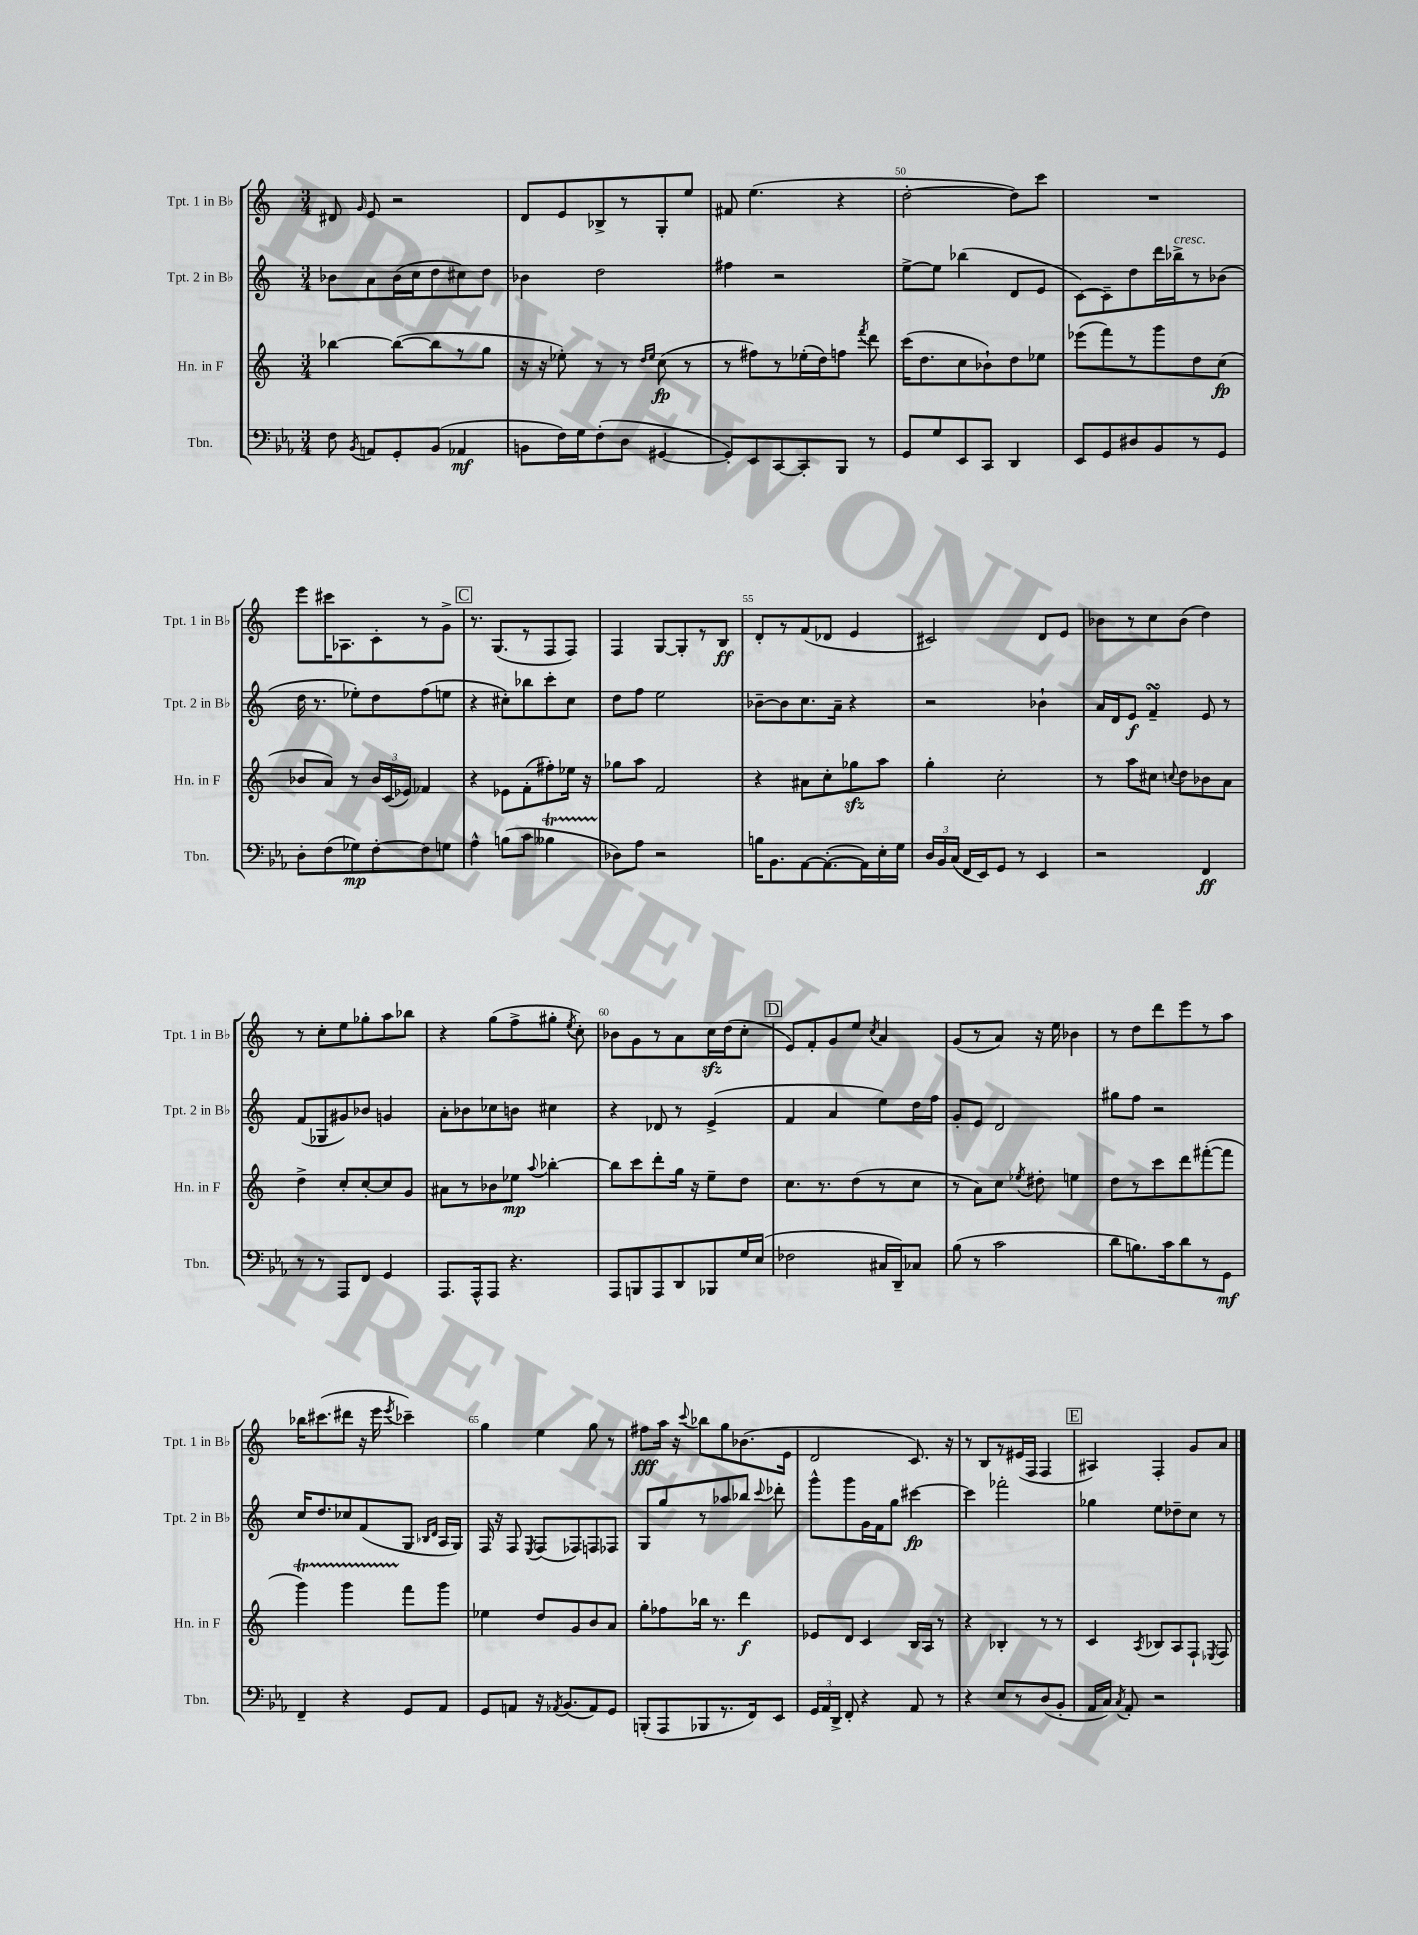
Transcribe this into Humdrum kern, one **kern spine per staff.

**kern	**dynam	**kern	**dynam	**kern	**dynam	**kern	**dynam
*part4	*part4	*part3	*part3	*part2	*part2	*part1	*part1
*staff4	*staff4	*staff3	*staff3	*staff2	*staff2	*staff1	*staff1
*I"Tbn.	*	*I"Hn. in F	*	*I"Tpt. 2 in B♭	*	*I"Tpt. 1 in B♭	*
*I'Tbn.	*	*I'Hn. in F	*	*I'Tpt. 2 in B♭	*	*I'Tpt. 1 in B♭	*
*clefF4	*	*clefG2	*	*clefG2	*	*clefG2	*
*k[b-e-a-]	*	*k[]	*	*k[]	*	*k[]	*
*M3/4	*	*M3/4	*	*M3/4	*	*M3/4	*
=47	=47	=47	=47	=47	=47	=47	=47
8F\	.	[4bb-X\	.	8b-X\L	.	8d#X/	.
8qBB-/	.	.	.	.	.	16qqg/	.
8AAn/L	.	.	.	8a\	.	8e/	.
8GG'/	.	(8bb-\L_	.	(16b-\L	.	2r	.
.	.	.	.	16cc\J	.	.	.
(8BB-/J	.	8bb-\]	.	8dd\	.	.	.
4AA-X/	mf	8r	.	8cc#X\)	.	.	.
.	.	8gg\J	.	8dd\J	.	.	.
=48	=48	=48	=48	=48	=48	=48	=48
8BBn\L	.	16r	.	4b-X\	.	8d/L	.
.	.	16r	.	.	.	.	.
16F\L)	.	8ee-X'\)	.	.	.	8e/	.
16G\J	.	.	.	.	.	.	.
(8F'\	.	8r	.	2dd\	.	8B-X^/	.
8D\J	.	8r	.	.	.	8r	.
.	.	16qqdd/LL	.	.	.	.	.
.	.	16qqee-/JJ	.	.	.	.	.
[4GG#X/	.	(8cc\	fp	.	.	8G'/	.
.	.	8r	.	.	.	8ee/J	.
=49	=49	=49	=49	=49	=49	=49	=49
8GG#'/L])	.	8r	.	4ff#X\	.	8f#X/	.
8EE-/	.	8ff#X\L)	.	.	.	(4.ee\	.
[8CC/	.	8r	.	2r	.	.	.
8CC'/]	.	(16ee-X'\L	.	.	.	.	.
.	.	16dd\J)	.	.	.	.	.
8BBB-/J	.	8ffn\J	.	.	.	4r	.
.	.	8qfff/	.	.	.	.	.
8r	.	8ddd\	.	.	.	.	.
=50	=50	=50	=50	=50	=50	=50	=50
8GG/L	.	(16ccc\KL	.	[8ee^\L	.	[2dd'\	.
.	.	8.dd\	.	.	.	.	.
8G/	.	.	.	8ee\J]	.	.	.
8EE-/	.	8cc\	.	(4bb-X\	.	.	.
8CC/J	.	8b-X`\)	.	.	.	.	.
4DD/	.	8dd\	.	8d/L	.	8dd\L])	.
.	.	8ee-X\J	.	8e/J	.	8ccc\J	.
=51	=51	=51	=51	=51	=51	=51	=51
8EE-/L	.	(8eee-X\L	.	[8c\L)	.	2.r	.
8GG/	.	8fff\)	.	8c~\]	.	.	.
8D#X/	.	8r	.	8dd\	.	.	.
8BB-/	.	8ggg\	.	16ddd\L	.	.	.
!	!	!	!	!LO:TX:a:i:t=cresc.	!	!	!
.	.	.	.	16bb-X^\J	.	.	.
8r	.	8dd\	.	8r	.	.	.
8GG/J	.	(8cc\J	fp	(8b-X\J	.	.	.
!!LO:LB:g=z
=52	=52	=52	=52	=52	=52	=52	=52
8D'\L	.	8b-X/L	.	16dd\	.	8eee\L	.
.	.	.	.	8.r	.	.	.
(8F\	.	8a/J)	.	.	.	16ccc#X\K	.
.	.	.	.	.	.	8.A-X\	.
8G-X\)	mp	8r	.	8ee-X'\L)	.	.	.
[8F'\	.	24b-/LL	.	8dd\	.	8c'\	.
.	.	(24c/	.	.	.	.	.
.	.	24e-X/JJ)	.	.	.	.	.
8F\]	.	4f-X/	.	(8ff\	.	8r	.
8Gn\J	.	.	.	8een\J	.	8g^\J	.
!!LO:REH:place=s1:t=C
=53	=53	=53	=53	=53	=53	=53	=53
4A-^^\	.	4r	.	4r	.	8.r	.
.	.	.	.	.	.	(8.G/L	.
(8Bn\L	.	8e-X\L	.	8cc#X'\L)	.	.	.
8c\J	.	(8f'\	.	8bb-X\	.	8r	.
4B--XT\	.	8ff#X'\)	.	8ccc'\	.	8F/	.
.	.	16ee-X\Jk	.	8cc#\J	.	8F/J)	.
.	.	16r	.	.	.	.	.
=54	=54	=54	=54	=54	=54	=54	=54
8D-X\L)	.	8gg-X\L	.	8dd\L	.	4F/	.
8A-\J	.	8aa\J	.	8ff\J	.	.	.
2r	.	2f/	.	2ee\	.	[8G/L	.
.	.	.	.	.	.	8G'/]	.
.	.	.	.	.	.	8r	.
.	.	.	.	.	.	8B/J	ff
=55	=55	=55	=55	=55	=55	=55	=55
16Bn\KL	.	4r	.	[8b-X~\L	.	8d'/L	.
8.BB-\	.	.	.	.	.	.	.
.	.	.	.	8b-\]	.	8r	.
[8AA-\	.	8a#X\L	.	8.cc\	.	(8f/	.
(8.AA-'\_	.	8cc'\	.	.	.	8d-X/J	.
.	.	.	.	16a~\Jk	.	.	.
.	.	8gg-Xzz\	.	4r	.	4e/	.
16AA-\L])	.	.	.	.	.	.	.
16E-'\	.	8aa\J	.	.	.	.	.
16G\JJ	.	.	.	.	.	.	.
=56	=56	=56	=56	=56	=56	=56	=56
24D/LL	.	4gg'\	.	2r	.	2c#X/)	.
24BB-/	.	.	.	.	.	.	.
(24C/JJ	.	.	.	.	.	.	.
16FF/LL	.	.	.	.	.	.	.
16EE-/J)	.	.	.	.	.	.	.
8GG/J	.	2cc'\	.	.	.	.	.
8r	.	.	.	.	.	.	.
4EE-/	.	.	.	4b-X`\	.	8d/L	.
.	.	.	.	.	.	8e/J	.
=57	=57	=57	=57	=57	=57	=57	=57
2r	.	8r	.	16a/LL	.	8b-X\L	.
.	.	.	.	16d/J	.	.	.
.	.	8aa\L	.	8e/J	f	8r	.
.	.	8cc#X\J	.	4fsSSs~/	.	8cc\	.
.	.	8qqccn/	.	.	.	.	.
.	.	8dd\L	.	.	.	(8b-\J	.
4FF/	ff	8b-X\	.	8e/	.	4dd\)	.
.	.	8a\J	.	8r	.	.	.
!!LO:LB:g=z
=58	=58	=58	=58	=58	=58	=58	=58
8r	.	4dd^\	.	(8f/L	.	8r	.
8r	.	.	.	8G-X/	.	8cc'\L	.
8AAA-/L	.	8cc'/L	.	8g#X/)	.	8ee\	.
8FF/J	.	[8cc'/	.	8b-X/J	.	8gg-X'\	.
4GG/	.	8cc/]	.	4gn/	.	8aa\	.
.	.	8g/J	.	.	.	8bb-X\J	.
=59	=59	=59	=59	=59	=59	=59	=59
8.AAA-/L	.	8a#X\L	.	8a'\L	.	4r	.
.	.	8r	.	8b-X\	.	.	.
16AAA-^^/k	.	.	.	.	.	.	.
8AAA-/J	.	8b-X\	.	8cc-X\	.	(8gg\L	.
4.r	.	8ee-X\J	mp	8bn\J	.	8ff^\	.
.	.	8qqaa/	.	.	.	.	.
.	.	[4bb-X'\	.	4cc#X\	.	8gg#X'\J	.
.	.	.	.	.	.	8qee/	.
.	.	.	.	.	.	8cc'\)	.
=60	=60	=60	=60	=60	=60	=60	=60
8AAA-/L	.	8bb-\L]	.	4r	.	8b-X\L	.
8BBBn/	.	8ccc\	.	.	.	8g\	.
8AAA-/	.	8ddd'\	.	8d-X/	.	8r	.
8DD/	.	16gg\Jk	.	8r	.	8a\	.
.	.	16r	.	.	.	.	.
8BBB-X/	.	8ee~\L	.	(4e^/	.	16cczz\L	.
.	.	.	.	.	.	(16dd\J	.
16G/L	.	8dd\J	.	.	.	8cc'\J	.
(16E-/JJ	.	.	.	.	.	.	.
!!LO:REH:place=s1:t=D
=61	=61	=61	=61	=61	=61	=61	=61
2F-X\	.	8.cc\L	.	4f/	.	8e/L)	.
.	.	.	.	.	.	8f'/	.
.	.	8.r	.	.	.	.	.
.	.	.	.	4a/	.	8g/	.
.	.	(8dd\	.	.	.	8ee/J	.
.	.	.	.	.	.	8qcc/	.
16C#X/LL	.	8r	.	8ee\L)	.	4a/	.
16DD~/J)	.	.	.	.	.	.	.
8C-X/J	.	8cc\J	.	16dd\L	.	.	.
.	.	.	.	16ff\JJ	.	.	.
=62	=62	=62	=62	=62	=62	=62	=62
(8B-\	.	8r	.	8g'/L	.	(8g/L	.
8r	.	8a\L)	.	8e/J	.	8r	.
2c\	.	8cc\J	.	2d/	.	8a/J)	.
.	.	8qee-X/	.	.	.	.	.
.	.	8dd#X'\	.	.	.	16r	.
.	.	.	.	.	.	16ee\	.
.	.	4een\	.	.	.	4b-X\	.
=63	=63	=63	=63	=63	=63	=63	=63
8d\L	.	8dd\L	.	8gg#X\L	.	8r	.
8.Bn\)	.	8r	.	8ff\J	.	8dd\L	.
.	.	8ccc\	.	2r	.	8ddd\	.
16c\k	.	.	.	.	.	.	.
8d\	.	8ddd\	.	.	.	8eee\	.
8r	.	([8fff#X'\	.	.	.	8r	.
8GG\J	mf	8fff#\J]	.	.	.	8aa\J	.
!!LO:LB:g=z
=64	=64	=64	=64	=64	=64	=64	=64
4FF~/	.	4gggT\)	.	16cc/KL	.	16bb-X\KL	.
.	.	.	.	8.dd/	.	(8.ccc#X\	.
4r	.	4gggTTT\	.	8cc-X/	.	8ddd#X\J	.
.	.	.	.	(8f/	.	16r	.
.	.	.	.	.	.	16eee\	.
.	.	.	.	.	.	8qeee/	.
8GG/L	.	8fff\L	.	8G/J	.	4ccc-X~\)	.
.	.	.	.	16qqB-X/LL	.	.	.
.	.	.	.	16qqd/JJ	.	.	.
8AA-/J	.	8ggg\J	.	16A/LL	.	.	.
.	.	.	.	16G/JJ)	.	.	.
=65	=65	=65	=65	=65	=65	=65	=65
8GG/L	.	4ee-X\	.	16F/	.	4gg\	.
.	.	.	.	16r	.	.	.
8AAn/J	.	.	.	8F/	.	.	.
.	.	.	.	8qE/	.	.	.
16r	.	8dd/L	.	(8F/L	.	4ee\	.
8qAA-X/	.	.	.	.	.	.	.
(8.BB-/L	.	.	.	.	.	.	.
.	.	8g/	.	8F-X/)	.	.	.
8AA-/)	.	8b/	.	8Fn/	.	8gg\	.
8GG/J	.	8a/J	.	8F-X/J	.	8r	.
=66	=66	=66	=66	=66	=66	=66	=66
(8BBBn'/L	.	8gg'\L	.	8G/L	.	8ff#X\L	fff
8AAA-/	.	8ff-X\	.	8gg/	.	16aa\Jk	.
.	.	.	.	.	.	16r	.
.	.	.	.	.	.	8qqccc/	.
8BBB-X/	.	16bb-X\Jk	.	8r	.	8bb-X\L	.
.	.	8.r	.	.	.	.	.
8.r	.	.	.	8aa-X/	.	8gg\	.
.	.	4ddd\	f	8bb-X/J	.	(8.b-X\	.
16FF/k)	.	.	.	.	.	.	.
.	.	.	.	8qqccc/	.	.	.
8EE-/J	.	.	.	8ddd-X'\	.	.	.
.	.	.	.	.	.	16e\Jk	.
=67	=67	=67	=67	=67	=67	=67	=67
24GG/LL	.	8e-X/L	.	8ggg^^\L	.	2d/	.
24AA-/	.	.	.	.	.	.	.
24DD^/JJ	.	.	.	.	.	.	.
8FF'/	.	8d/J	.	8ggg\	.	.	.
4r	.	4c/	.	16g\L	.	.	.
.	.	.	.	16f\J	.	.	.
.	.	.	.	8gg\J	.	.	.
8AA-/	.	16B/LL	.	[4ccc#X\	fp	8.c/)	.
.	.	16A/JJ	.	.	.	.	.
8r	.	8r	.	.	.	.	.
.	.	.	.	.	.	16r	.
=68	=68	=68	=68	=68	=68	=68	=68
4r	.	4r	.	4ccc#\]	.	8r	.
.	.	.	.	.	.	8B/L	.
8E-/L	.	4B-X'/	.	2fff-X'\	.	8r	.
8r	.	.	.	.	.	(16e#X/L	.
.	.	.	.	.	.	16F/JJ	.
(8D/	.	8r	.	.	.	4F/	.
8BB-'/J	.	8r	.	.	.	.	.
!!LO:REH:place=s1:t=E
=69	=69	=69	=69	=69	=69	=69	=69
16AA-/LL	.	4c/	.	4gg-X\	.	4A#X/)	.
16C/JJ)	.	.	.	.	.	.	.
8qC/	.	.	.	.	.	.	.
8AA-'/	.	.	.	.	.	.	.
.	.	8qA/	.	.	.	.	.
2r	.	8B-X/L	.	8ee\L	.	4F'/	.
.	.	8A/	.	8dd-X~\	.	.	.
.	.	8F`/J	.	8cc\J	.	8g/L	.
.	.	8qE-X/	.	.	.	.	.
.	.	8F/	.	8r	.	8a/J	.
==	==	==	==	==	==	==	==
*-	*-	*-	*-	*-	*-	*-	*-
